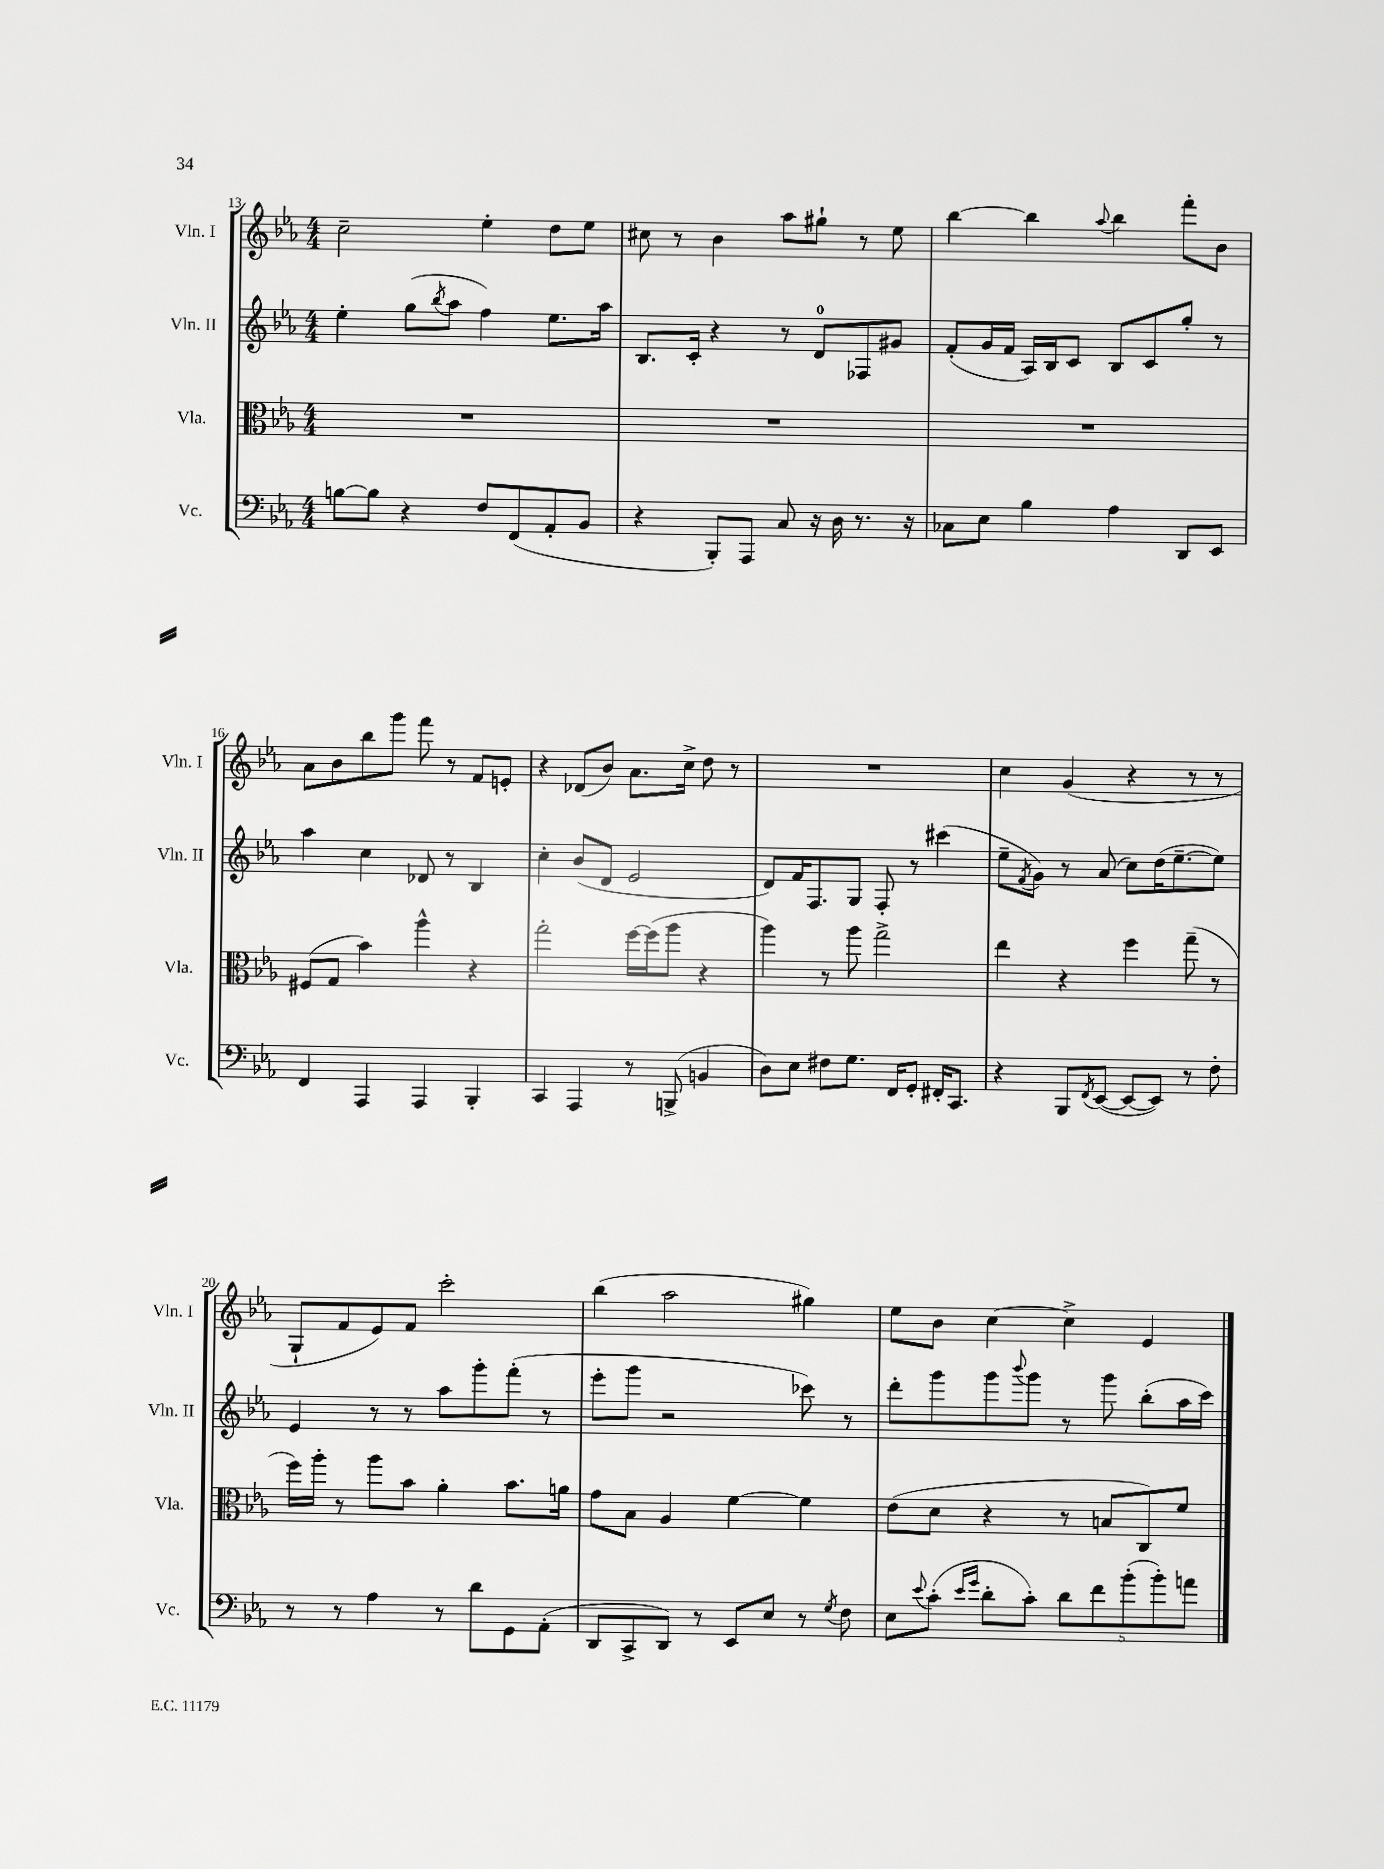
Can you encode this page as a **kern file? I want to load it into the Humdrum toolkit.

**kern	**kern	**kern	**kern
*staff4	*staff3	*staff2	*staff1
*clefF4	*clefC3	*clefG2	*clefG2
*k[b-e-a-]	*k[b-e-a-]	*k[b-e-a-]	*k[b-e-a-]
*M4/4	*M4/4	*M4/4	*M4/4
[8B	1r	4ee-'	2cc~
8B]	.	.	.
4r	.	(8gg	.
.	.	8qbb-	.
.	.	8aa-	.
8F	.	4ff)	4ee-'
(8FF	.	.	.
8AA-'	.	8.ee-	8dd
8BB-	.	.	8ee-
.	.	16aa-	.
=	=	=	=
4r	1r	8.B-	8cc#
.	.	.	8r
.	.	16c'	.
8BBB-')	.	4r	4b-
8AAA-	.	.	.
8C	.	8r	8aa-
16r	.	8d	8gg#`
16D	.	.	.
8.r	.	8F-	8r
.	.	8g#	8ee-
16r	.	.	.
=	=	=	=
8C-	1r	(8f'	[4bb-
8E-	.	16g	.
.	.	16f	.
4B-	.	16A-)	4bb-]
.	.	16B-	.
.	.	8c	.
.	.	.	8qqaa-
4A-	.	8B-	4bb-
.	.	8c	.
8DD	.	8gg'	8fff'
8EE-	.	8r	8b-
=	=	=	=
4FF	(8F#	4aa-	8a-
.	8G	.	8b-
4AAA-	4b-)	4cc	8bb-
.	.	.	8ggg
4AAA-	4aa-^^	8d-	8fff
.	.	8r	8r
4BBB-'	4r	4B-	8f
.	.	.	8e'
=	=	=	=
4CC	2gg'	4cc'	4r
4AAA-	.	(8b-	(8d-
.	.	8d	8b-)
8r	[16ff	2e-	8.a-
.	(16ff]	.	.
(8BBB^	8aa-	.	.
.	.	.	16cc^
4BB	4r	.	8dd
.	.	.	8r
=	=	=	=
8D)	4aa-)	8d)	1r
8E-	.	16f	.
.	.	8.F	.
8F#	8r	.	.
8.G	8aa-	8G	.
.	2gg^	8F'	.
16FF	.	.	.
8GG'	.	8r	.
16FF#'	.	(4ccc#	.
8.CC	.	.	.
=	=	=	=
4r	4ee-	8ee-~	4cc
.	.	8qf	.
.	.	8g)	.
8BBB-	4r	8r	(4g
8qFF	.	.	.
([8EE-	.	(8a-	.
8EE-_	4ff	8cc)	4r
8EE-])	.	(16dd	.
.	.	[8.ee-~	.
8r	(8gg~	.	8r
8F'	8r	8ee-])	8r
=	=	=	=
8r	16ff)	4e-	8G`
.	16aa-'	.	.
8r	8r	.	8f
4A-	8aa-	8r	8e-)
.	8b-	8r	8f
8r	4a-'	8aa-	2ccc'
8d	.	8ggg'	.
8GG	8.b-	(8fff'	.
(8AA-'	.	8r	.
.	16a	.	.
=	=	=	=
8DD	8g	8eee-'	(4bb-
8CC^	8B-	8ggg	.
8DD)	4A-	2r	2aa-
8r	.	.	.
8EE-	[4f	.	.
8E-	.	.	.
8r	4f]	8ccc-)	4gg#)
8qG	.	.	.
8F	.	8r	.
=	=	=	=
8E-	(8e-	8ddd'	8ee-
8qqe-	.	.	.
(8c'	8d	8ggg	8b-
16qqe-	.	.	.
16qqg	.	.	.
8d'	4r	8ggg	[4cc
.	.	8qqbbb-	.
8c')	.	8ggg	.
10d	8r	8r	4cc^]
10f	.	.	.
.	8B	8ggg	.
(10b-'	.	.	.
.	8C)	(8bb-'	4e-
10b-')	.	.	.
.	8f	16aa-	.
10a	.	.	.
.	.	16ccc)	.
==	==	==	==
*-	*-	*-	*-
